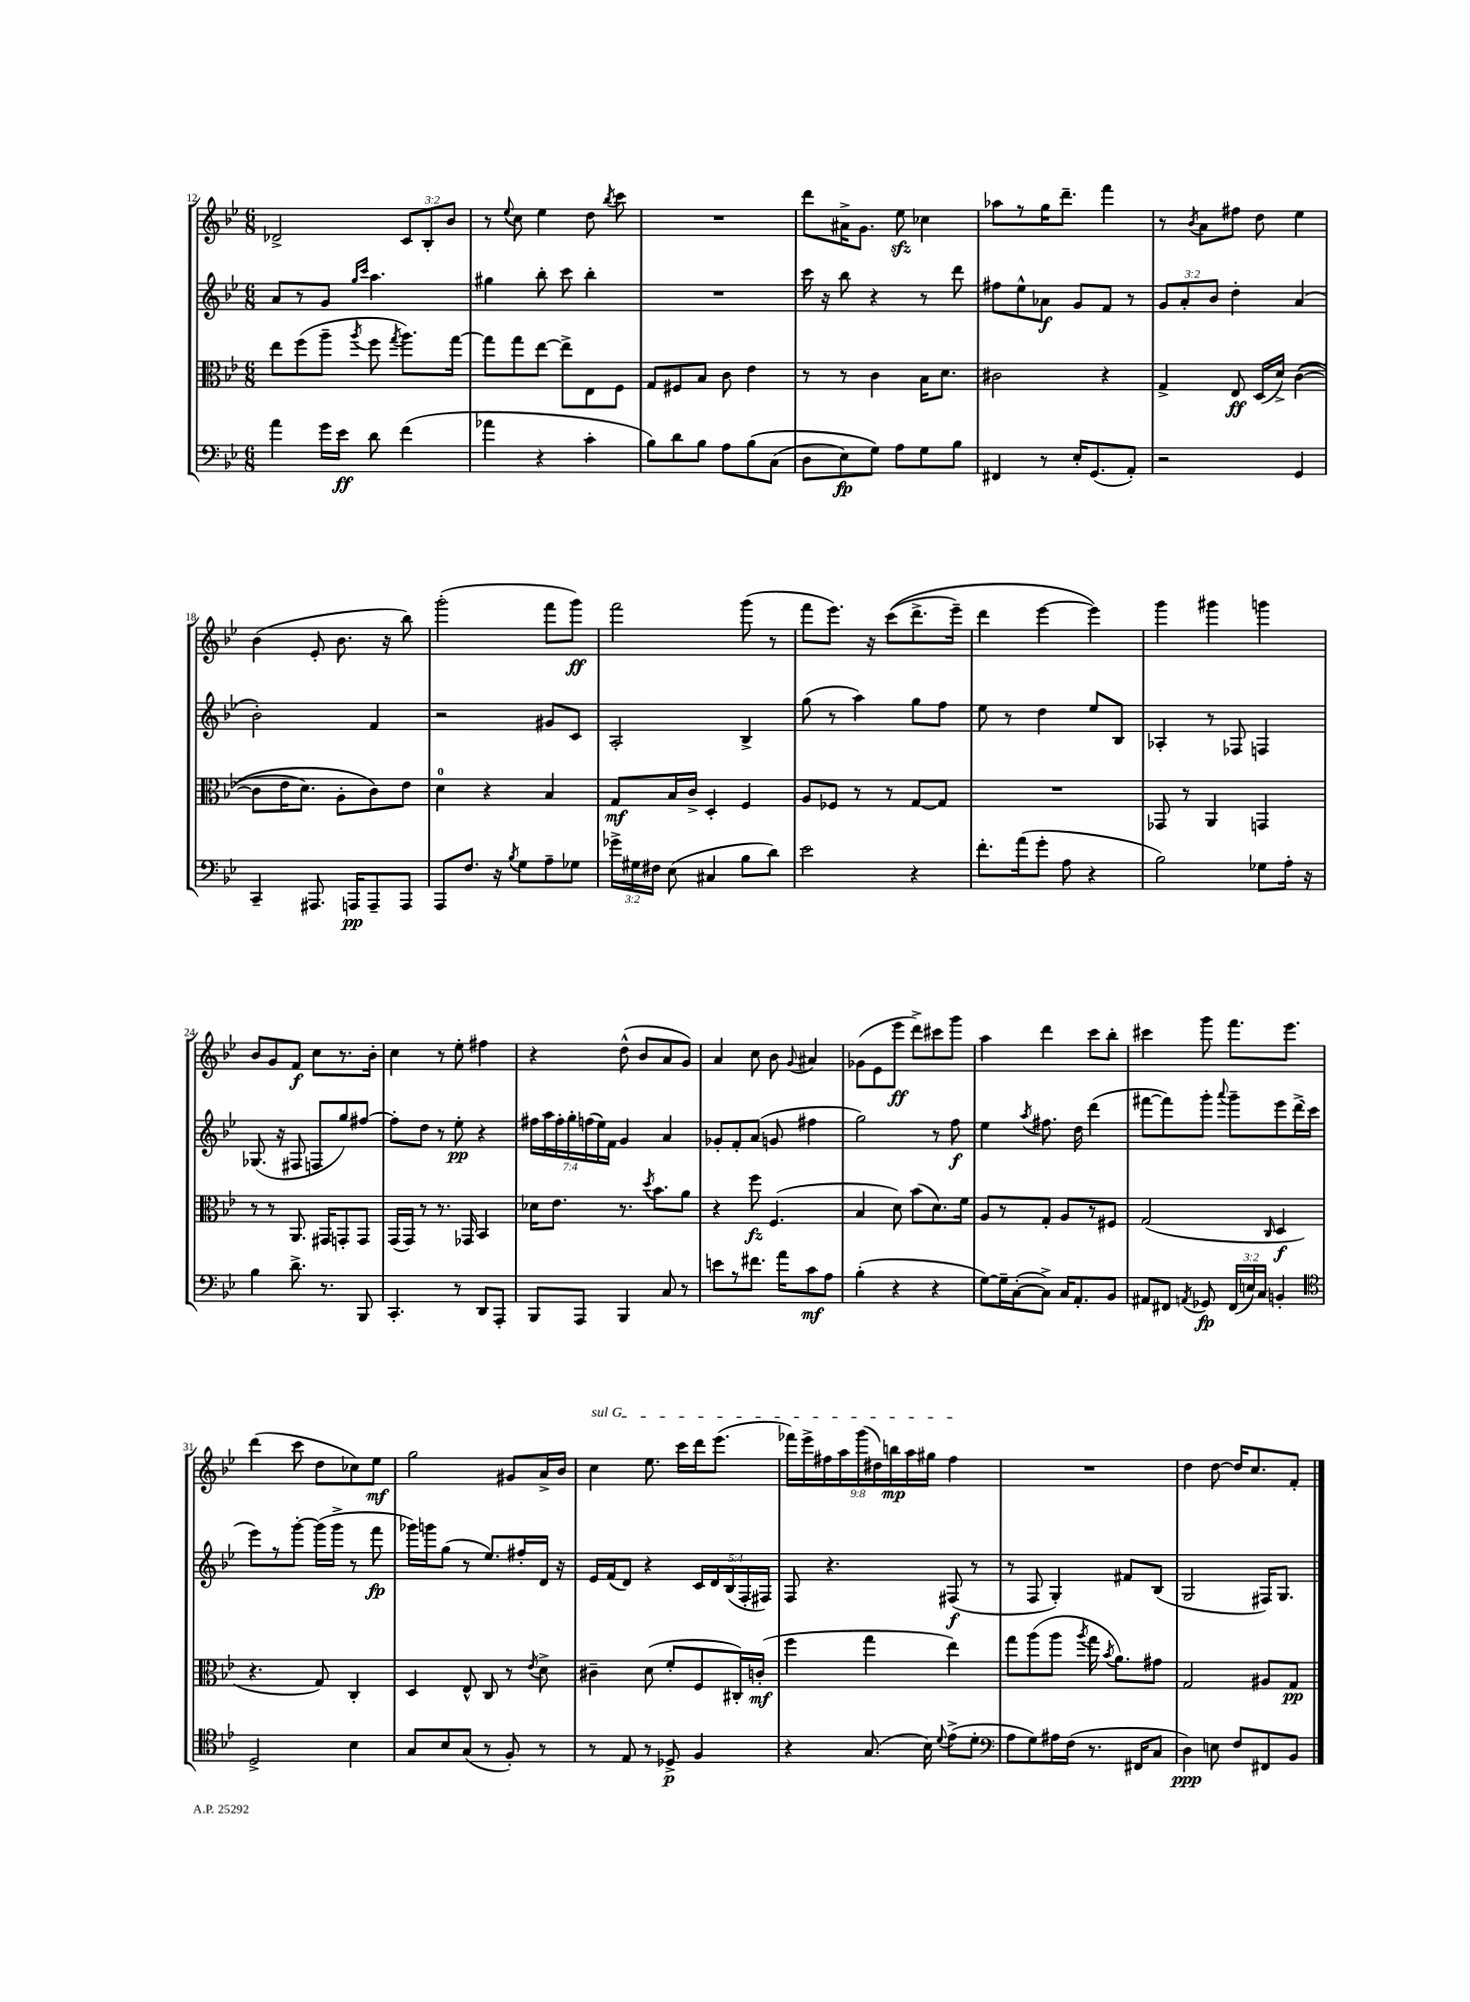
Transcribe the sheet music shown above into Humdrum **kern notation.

**kern	**kern	**kern	**kern
*staff4	*staff3	*staff2	*staff1
*clefF4	*clefC3	*clefG2	*clefG2
*k[b-e-]	*k[b-e-]	*k[b-e-]	*k[b-e-]
*M6/8	*M6/8	*M6/8	*M6/8
4a	8ee-	8a	2d-^
.	(8ff	8r	.
16g	8aa~	8g	.
16e-	.	.	.
.	.	16qqgg	.
.	8qaa	16qqccc	.
8d	8ff	4.aa	.
.	8qgg	.	.
(4f	8.aa)	.	12c
.	.	.	12B-'
.	.	.	12b-
.	[16gg	.	.
=	=	=	=
4a-	8gg]	4gg#	8r
.	.	.	8qqee-
.	8gg	.	8cc
4r	[8ee-	8bb-'	4ee-
.	8ee-^]	8ccc	.
4c'	8E-	4bb-'	8dd
.	.	.	8qbb-
.	8F	.	8ccc
=	=	=	=
8B-)	8G	2.r	2.r
8d	8F#	.	.
8B-	8B-	.	.
8A	8c	.	.
&(8B-	4e-	.	.
(8C	.	.	.
=	=	=	=
8D	8r	16ccc	8ddd
.	.	16r	.
8E-)	8r	8bb-	16a#^
.	.	.	8.g
8G&)	4c	4r	.
8A	.	.	8ee-
8G	16B-	8r	4cc-
.	8.d	.	.
8B-	.	8ddd	.
=	=	=	=
4FF#	2c#	8ff#	8aa-
.	.	8ee-^^	8r
8r	.	8a-	16gg
.	.	.	8.ddd~
16E-'	.	8g	.
(8.GG	.	.	.
.	4r	8f	4fff
8AA')	.	8r	.
=	=	=	=
2r	4G^	12g	8r
.	.	12a'	.
.	.	.	8qb-
.	.	.	8a
.	.	12b-	.
.	8E-	4dd'	8ff#
.	(16D	.	8dd
.	16d^)	.	.
4GG	&(([4c	(4a	4ee-
=	=	=	=
4CC~	8c]	2b-')	(4b-
.	16e-	.	.
.	8.d)	.	.
8.AAA#	.	.	8e-'
.	8A'	.	8.b-
16AAA	.	.	.
8AAA~	8c&)	4f	.
.	.	.	16r
8AAA	8e-	.	8bb-)
=	=	=	=
8AAA	4d	2r	(2ggg'
8.F	.	.	.
.	4r	.	.
16r	.	.	.
8qB-	.	.	.
8G	.	.	.
8A~	4B-	8g#	8fff
8G-	.	8c	8ggg)
=	=	=	=
24g-^	8G	2A'	2fff
24G#	.	.	.
24F#	.	.	.
(8E-	16B-	.	.
.	16c^	.	.
4C#	4D'	.	.
8B-	4F	4B-^	(8ggg
8d)	.	.	8r
=	=	=	=
2e-	8A	(8gg	8fff
.	8F-	8r	8.eee-)
.	8r	4aa)	.
.	.	.	16r
.	8r	.	&((8ccc
4r	[8G	8gg	8.ddd^
.	8G]	8ff	.
.	.	.	16eee-~)
=	=	=	=
8.f'	2.r	8ee-	4ddd
.	.	8r	.
(16a	.	.	.
8g'	.	4dd	[4eee-
8A	.	.	.
4r	.	8ee-	4eee-]&)
.	.	8B-	.
=	=	=	=
2B-)	8GG-	4A-'	4ggg
.	8r	.	.
.	4AA	8r	4ggg#
.	.	8F-	.
8G-	4GG	4F	4ggg
16A'	.	.	.
16r	.	.	.
=	=	=	=
4B-	8r	(8.G-	8b-
.	8r	.	8g
.	.	16r	.
8.d^	8.AA	8F#	8f
.	.	8F	8cc
8.r	16GG#	.	.
.	8GG'	8gg)	8.r
8BBB-	8GG	[8ff#	.
.	.	.	16b-'
=	=	=	=
4.CC'	(16GG	8ff#']	4cc
.	16GG)	.	.
.	8r	8dd	.
.	8.r	8r	8r
8r	.	8ee-'	8ee-'
.	16GG-	.	.
8DD	4BB-	4r	4ff#
8AAA'	.	.	.
=	=	=	=
8BBB-	16d-	28ff#	4r
.	.	28aa	.
.	8.e-	.	.
.	.	28ff#'	.
.	.	28gg'	.
8AAA	.	.	.
.	.	(28ff	.
.	.	28ee-)	.
.	.	28f	.
4BBB-	8.r	4g	(8dd^^
.	.	.	8b-
.	8qdd	.	.
.	8.b-	.	.
8C	.	4a	8a
8r	8a	.	8g)
=	=	=	=
8e	4r	8g-'	4a
8r	.	8f'	.
8.f#	8ff	(8a	8cc
.	(4.F	8g	8b-
16a	.	.	.
.	.	.	8qqg
8c	.	4ff#	4a#
8A	.	.	.
=	=	=	=
(4B-'	4B-	2gg)	(8g-
.	.	.	8e-
4r	8d)	.	8eee-
.	(8b-	.	8ddd^)
4r	8.d)	8r	8ccc#
.	.	8ff	8ggg
.	16f	.	.
=	=	=	=
[8G)	8A	4ee-	4aa
16G~]	8r	.	.
([16C'	.	.	.
.	.	8qaa	.
8C^])	8G'	8.ff#	4ddd
16C	8A	.	.
8.AA'	.	16dd	.
.	8r	(4ddd	8ccc
8BB-	8F#	.	8bb-'
=	=	=	=
8AA#	(2G	[8fff#	4ccc#
8FF#	.	8fff#])	.
8qAA	.	.	.
8GG-	.	8ggg'	8ggg
.	.	8qqaaa	.
(24FF#	.	8ggg~	8.fff
24E)	.	.	.
24C	.	.	.
.	16qqC	.	.
4BB'	4D	8eee-	.
.	.	.	8.eee-
.	.	(16ddd^	.
.	.	16ccc	.
=	=	=	=
*clefC4	*	*	*
2D^	4.r	8eee-)	(4ddd
.	.	8r	.
.	.	[8ggg'	8ccc
.	8G)	(16ggg]	8dd
.	.	16ggg^	.
4B-	4C'	8r	8cc-)
.	.	8fff	8ee-
=	=	=	=
8G	4D	16ggg-)	2gg
.	.	16ggg	.
8B-	.	(8gg	.
(8G	8E-^^	8r	.
8r	8C	8.ee-)	.
8F')	8r	.	8g#
.	.	16ff#'	.
.	8qe-	.	.
8r	8d^	16d	16a^
.	.	16r	16b-
=	=	=	=
8r	4c#~	16e-	4cc
.	.	(16f	.
8E-	.	8d)	.
8r	(8d	4r	8.ee-
8D-^	8f'	.	.
.	.	.	16ccc
4F	8F	20c	16ddd
.	.	20d	.
.	.	.	(8.eee-
.	.	(20B-	.
.	16C#')	.	.
.	.	20F'	.
.	(16c'	.	.
.	.	20F#)	.
=	=	=	=
4r	4ff	8F	18fff-)
.	.	.	18eee-^
.	.	.	18ff#
.	.	4.r	.
.	.	.	18aa
.	.	.	(18ggg
(8.G	4gg	.	.
.	.	.	18dd#)
.	.	.	18bb
.	.	.	18aa
16B-)	.	.	.
.	.	.	18gg#
8qqd	.	.	.
(8e-^	4ee-)	(8F#	4ff#
8d'	.	8r	.
=	=	=	=
*clefF4	*	*	*
8A	8gg	8r	2.r
8G)	(8aa	8F	.
16A#	8aa	4G')	.
(16F	.	.	.
.	8qaa	.	.
8.r	16gg	.	.
.	8qb-	.	.
.	8.a)	.	.
.	.	8f#	.
16FF#	.	.	.
8C	8g#	(8B-	.
=	=	=	=
4D)	2G	2G	4dd
8E	.	.	[8dd
8F	.	.	16dd]
.	.	.	8.cc
8FF#	8A#	16F#)	.
.	.	8.G	.
8BB-	8G	.	8f'
==	==	==	==
*-	*-	*-	*-
